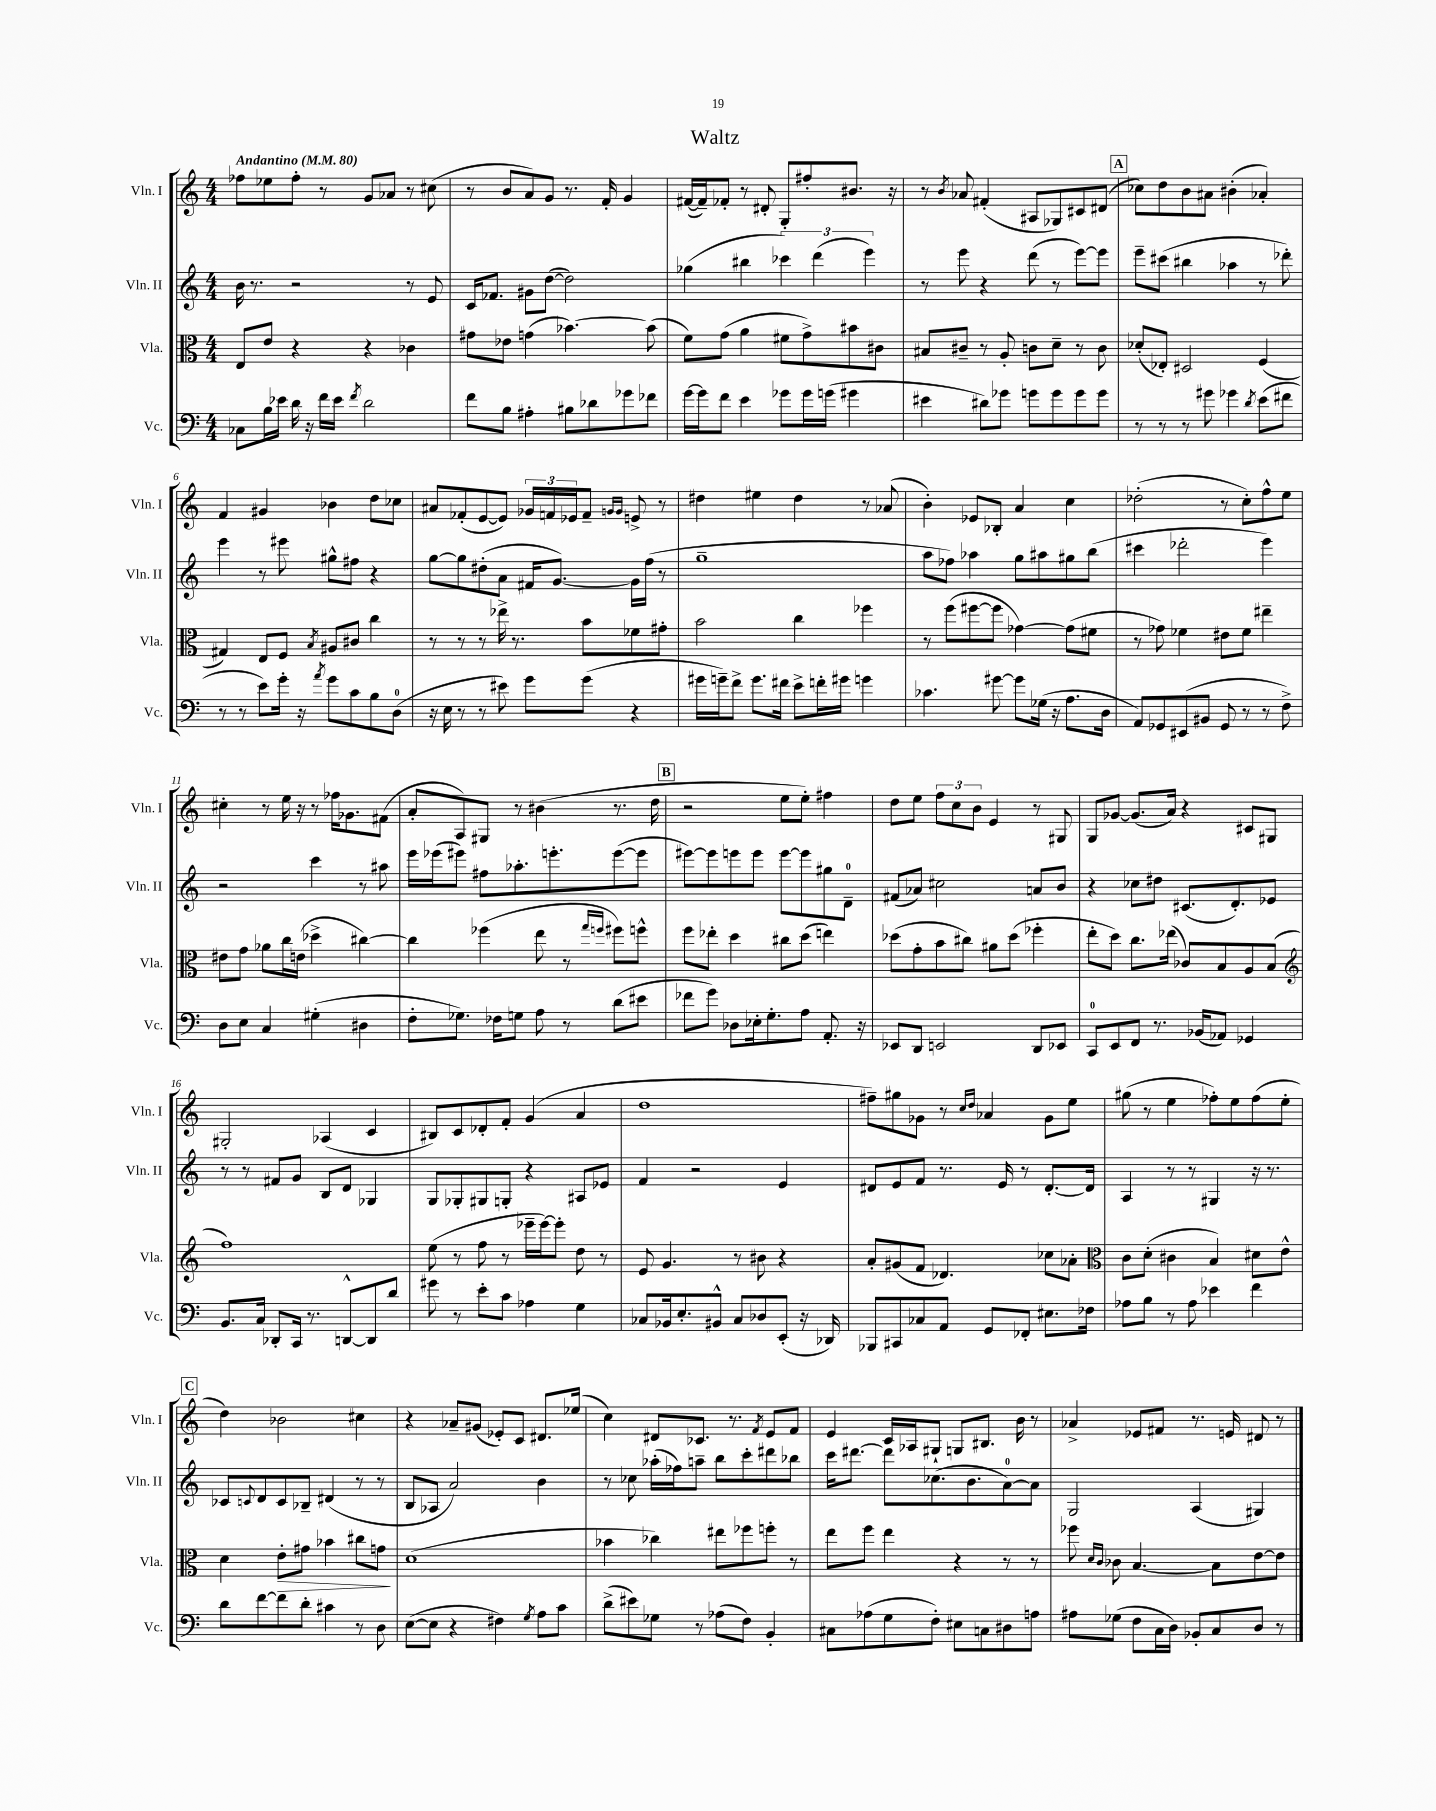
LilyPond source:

\header { title = "Waltz" }
<<
\new StaffGroup <<
\new Staff = "s0" \with { instrumentName = "Vln. I" shortInstrumentName = "Vln. I" } {
    \clef treble \key c \major \numericTimeSignature \time 4/4 \tempo "Andantino" 4 = 80
    fes''8 ees''8 fes''8-. r8 g'8 aes'8 r8 cis''8( |
    r8 b'8 a'8) g'8 r8. f'16-. g'4 |
    fis'16~( fis'16--) fes'8-. r8 dis'8-. g8-. fis''8-. bis'8. r16 |
    r8 \acciaccatura { b'8 } aes'8 fis'4-.( ais8 ges8) cis'8 dis'8( |
    \mark \markup { \box "A" } ces''8) d''8 b'8 ais'8 bis'4-.( aes'4-.) |
    f'4 gis'4 bes'4 d''8 ces''8 |
    ais'8 fes'8-.( e'8~ e'8) \tuplet 3/2 { ges'16 f'16 ees'16 } f'8-- \grace { g'16 g'16 } e'8-> r8 |
    dis''4 eis''4 dis''4 r8 aes'8( |
    b'4-.) ees'8 bes8-. a'4 c''4 |
    des''2-.( r8 c''8-.) f''8-^ e''8 |
    cis''4-. r8 e''16 r16 r8 fes''16 ges'8. fis'8( |
    a'8-. a8) gis8 r8 bis'4( r8. d''16 |
    \mark \markup { \box "B" } r2 e''8 e''8-.) fis''4 |
    d''8 e''8 \tuplet 3/2 { f''8 c''8 b'8 } e'4 r8 gis8 |
    g8 ges'8~ ges'8.( a'16) r4 cis'8 gis8 |
    gis2-. aes4( c'4 |
    bis8) c'8 des'8-. f'8-. g'4( a'4 |
    d''1 |
    fis''8--) gis''8 ges'8 r8 \grace { c''16 d''16 } aes'4 ges'8 e''8 |
    gis''8( r8 e''4 fes''8-.) e''8 fes''8( e''8-. |
    \mark \markup { \box "C" } d''4) bes'2 cis''4 |
    r4 aes'8-- gis'8( ees'8-.) c'8 dis'8. ees''16( |
    c''4) dis'8 ces'8. r8. \acciaccatura { f'8 } e'8 f'8 |
    e'4 c'16 aes16 gis8-! g8 bis8. b'16 r8 |
    aes'4-> ees'8 fis'8 r8. e'16 dis'8 r8 \bar "|." |
}
\new Staff = "s1" \with { instrumentName = "Vln. II" shortInstrumentName = "Vln. II" } {
    \clef treble \key c \major \numericTimeSignature \time 4/4
    b'16 r8. r2 r8 e'8 |
    c'16 fes'8. gis'8 d''8~( d''2) |
    ges''4( bis''4 \tuplet 3/2 { ces'''4) d'''4( e'''4) } |
    r8 e'''8 r4 d'''8( r8 e'''8~) e'''8 |
    \mark \markup { \box "A" } e'''8-- cis'''8( bis''4 aes''4 r8 des'''8-.) |
    e'''4 r8 eis'''8 gis''8-^ fis''8 r4 |
    g''8~ g''8 dis''8-.( a'8 fis'16 g'8.~) g'16 f''16( r8 |
    g''1-- |
    a''8 fes''8) aes''4 g''8 ais''8 gis''8 b''8( |
    cis'''4 des'''2-. e'''4) |
    r2 c'''4 r8 ais''8 |
    e'''16 ees'''16( eis'''8) fis''8 aes''8.-. e'''8.-. e'''8~( e'''8 |
    \mark \markup { \box "B" } eis'''8~) eis'''8 e'''8 e'''8 e'''8~ e'''8 gis''8 d'8-0-- |
    fis'8( aes'8) cis''2 a'8 b'8 |
    r4 ces''8 dis''8 cis'8.( d'8.-.) ees'8 |
    r8 r8 fis'8 g'8 b8 d'8 ges4 |
    g8 ges8-. gis8 g8-. r4 ais8 ees'8 |
    f'4 r2 e'4 |
    dis'8 e'8 f'8 r8. e'16 r8 dis'8.~-. dis'16 |
    a4 r8 r8 gis4 r16 r8. |
    \mark \markup { \box "C" } ces'8 \appoggiatura { c'8 } d'8 c'8 bes8-- dis'4( r8 r8 |
    b8 aes8 a'2) b'4 |
    r8 ces''8 aes''16-.( fes''16) a''8-- b''8 c'''8-. dis'''8 bes''8 |
    c'''16 dis'''8.~ dis'''8 ces''8.( b'8. a'8-0~) a'8 |
    g2 a4( gis4) \bar "|." |
}
\new Staff = "s2" \with { instrumentName = "Vla." shortInstrumentName = "Vla." } {
    \clef alto \key c \major \numericTimeSignature \time 4/4
    e8 e'8 r4 r4 ces'4 |
    gis'8 ees'8 g'4( bes'4.~) bes'8( |
    f'8) g'8( a'4 fis'8 g'8->) bis'8 cis'8 |
    bis8 cis'8-- r8 a8-. c'8 d'8-- r8 c'8 |
    \mark \markup { \box "A" } des'8-.( ees8-.) dis2 f4( |
    gis4) e8 f8 \acciaccatura { b8 } ais8 cis'8 c''4 |
    r8 r8 r8 ees''16-> r8. b'8 fes'8 gis'8-. |
    b'2 c''4 fes''4 |
    r8 f''8( fis''8~ fis''8 ges'4~) ges'8( fis'8 |
    r8 ges'8) fes'4 eis'8 fes'8 eis''4-- |
    eis'8 g'8 aes'8 c''16 e'16( des''4-> cis''4~) |
    cis''4 fes''4( e''8 r8 \grace { g''16 f''16 } fis''8) f''8-^ |
    \mark \markup { \box "B" } f''8 ees''8-. d''4 cis''8 d''8( e''4) |
    des''8( g'8-. b'8 cis''8) ais'8 des''8( fes''4-. |
    e''8-. d''8) c''8. ees''16( ces'8) b8 a8 b8( |
    \clef treble f''1) |
    e''8( r8 f''8 r8 ees'''16-- ees'''16~) ees'''8-. d''8 r8 |
    e'8 g'4. r8 bis'8 r4 |
    a'8-. gis'8( f'8 des'4.) ces''8 aes'8-. |
    \clef alto c'8 d'8-.( cis'4 b4) dis'8 e'8-^ |
    \mark \markup { \box "C" } d'4 e'8-.\> gis'8 bes'4 cis''8 g'8\! |
    d'1( |
    bes'4 ces''4) eis''8 fes''8 f''8-. r8 |
    e''8 f''8 e''4 r4 r8 r8 |
    fes''8 \grace { d'16 c'16 } ces'8 b4.~ b8 e'8~ e'8 \bar "|." |
}
\new Staff = "s3" \with { instrumentName = "Vc." shortInstrumentName = "Vc." } {
    \clef bass \key c \major \numericTimeSignature \time 4/4
    ces8 b16 ees'16 d'16 r16 f'16 ees'16 \acciaccatura { f'8 } d'2 |
    f'8 b8 ais4-. bis8 des'8 ges'8 fes'8 |
    g'16~ g'16 f'8 e'4 ges'8 ges'16 g'16( gis'4 |
    eis'4 dis'8) ges'8 g'8 g'8 g'8 g'8 |
    \mark \markup { \box "A" } r8 r8 r8 gis'8 ges'4 \acciaccatura { d'8 } e'8( fis'8 |
    r8 r8 e'8) g'16-. r16 \acciaccatura { a'8 } g'8 c'8 b8 d8-0( |
    r16 e16 r8 r8 eis'8) g'8 g'8( r4 |
    gis'16 g'16--) f'8-> g'8. fis'16 e'8-> f'16-. gis'16 g'4 |
    ces'4. gis'8~ gis'8 ges16( r16 a8. d16 |
    a,8) ges,8 eis,8( bis,8 ges,8 r8 r8 f8->) |
    d8 e8 c4 gis4-.( dis4 |
    f8-. ges8.) fes16 g8 a8 r8 d'8( eis'8 |
    \mark \markup { \box "B" } fes'8 g'8) des8 ees16-. g8.-. a8 a,8.-. r16 |
    ees,8 d,8 e,2 d,8 ees,8 |
    c,8-0 e,8 f,8 r8. bes,16( aes,8) ges,4 |
    b,8. c16 des,8-. c,16 r8. d,8~-^ d,8 d'8 |
    gis'8 r8 e'8-. c'8 aes4 g4 |
    ces8 bes,16 e8.-. bis,8-^ ces8 des8 e,8-.( r16 des,16) |
    bes,,8 cis,8 ces8 a,8 g,8 fes,8-. eis8. fes16 |
    aes8 b8 r8 aes8 ees'4 f'4 |
    \mark \markup { \box "C" } d'8 f'8~ f'8 d'8-. cis'4 r8 d8 |
    e8~( e8 r4 fis4) \acciaccatura { g8 } a8 c'8 |
    d'8->( eis'8) ges8 r8 aes8( f8) b,4-. |
    cis8 aes8( g8 f8-.) eis8 c8 dis8 a8 |
    ais8 ges8( f8 c16 d16) bes,8-. c8 d8 r8 \bar "|." |
}
>>
>>
